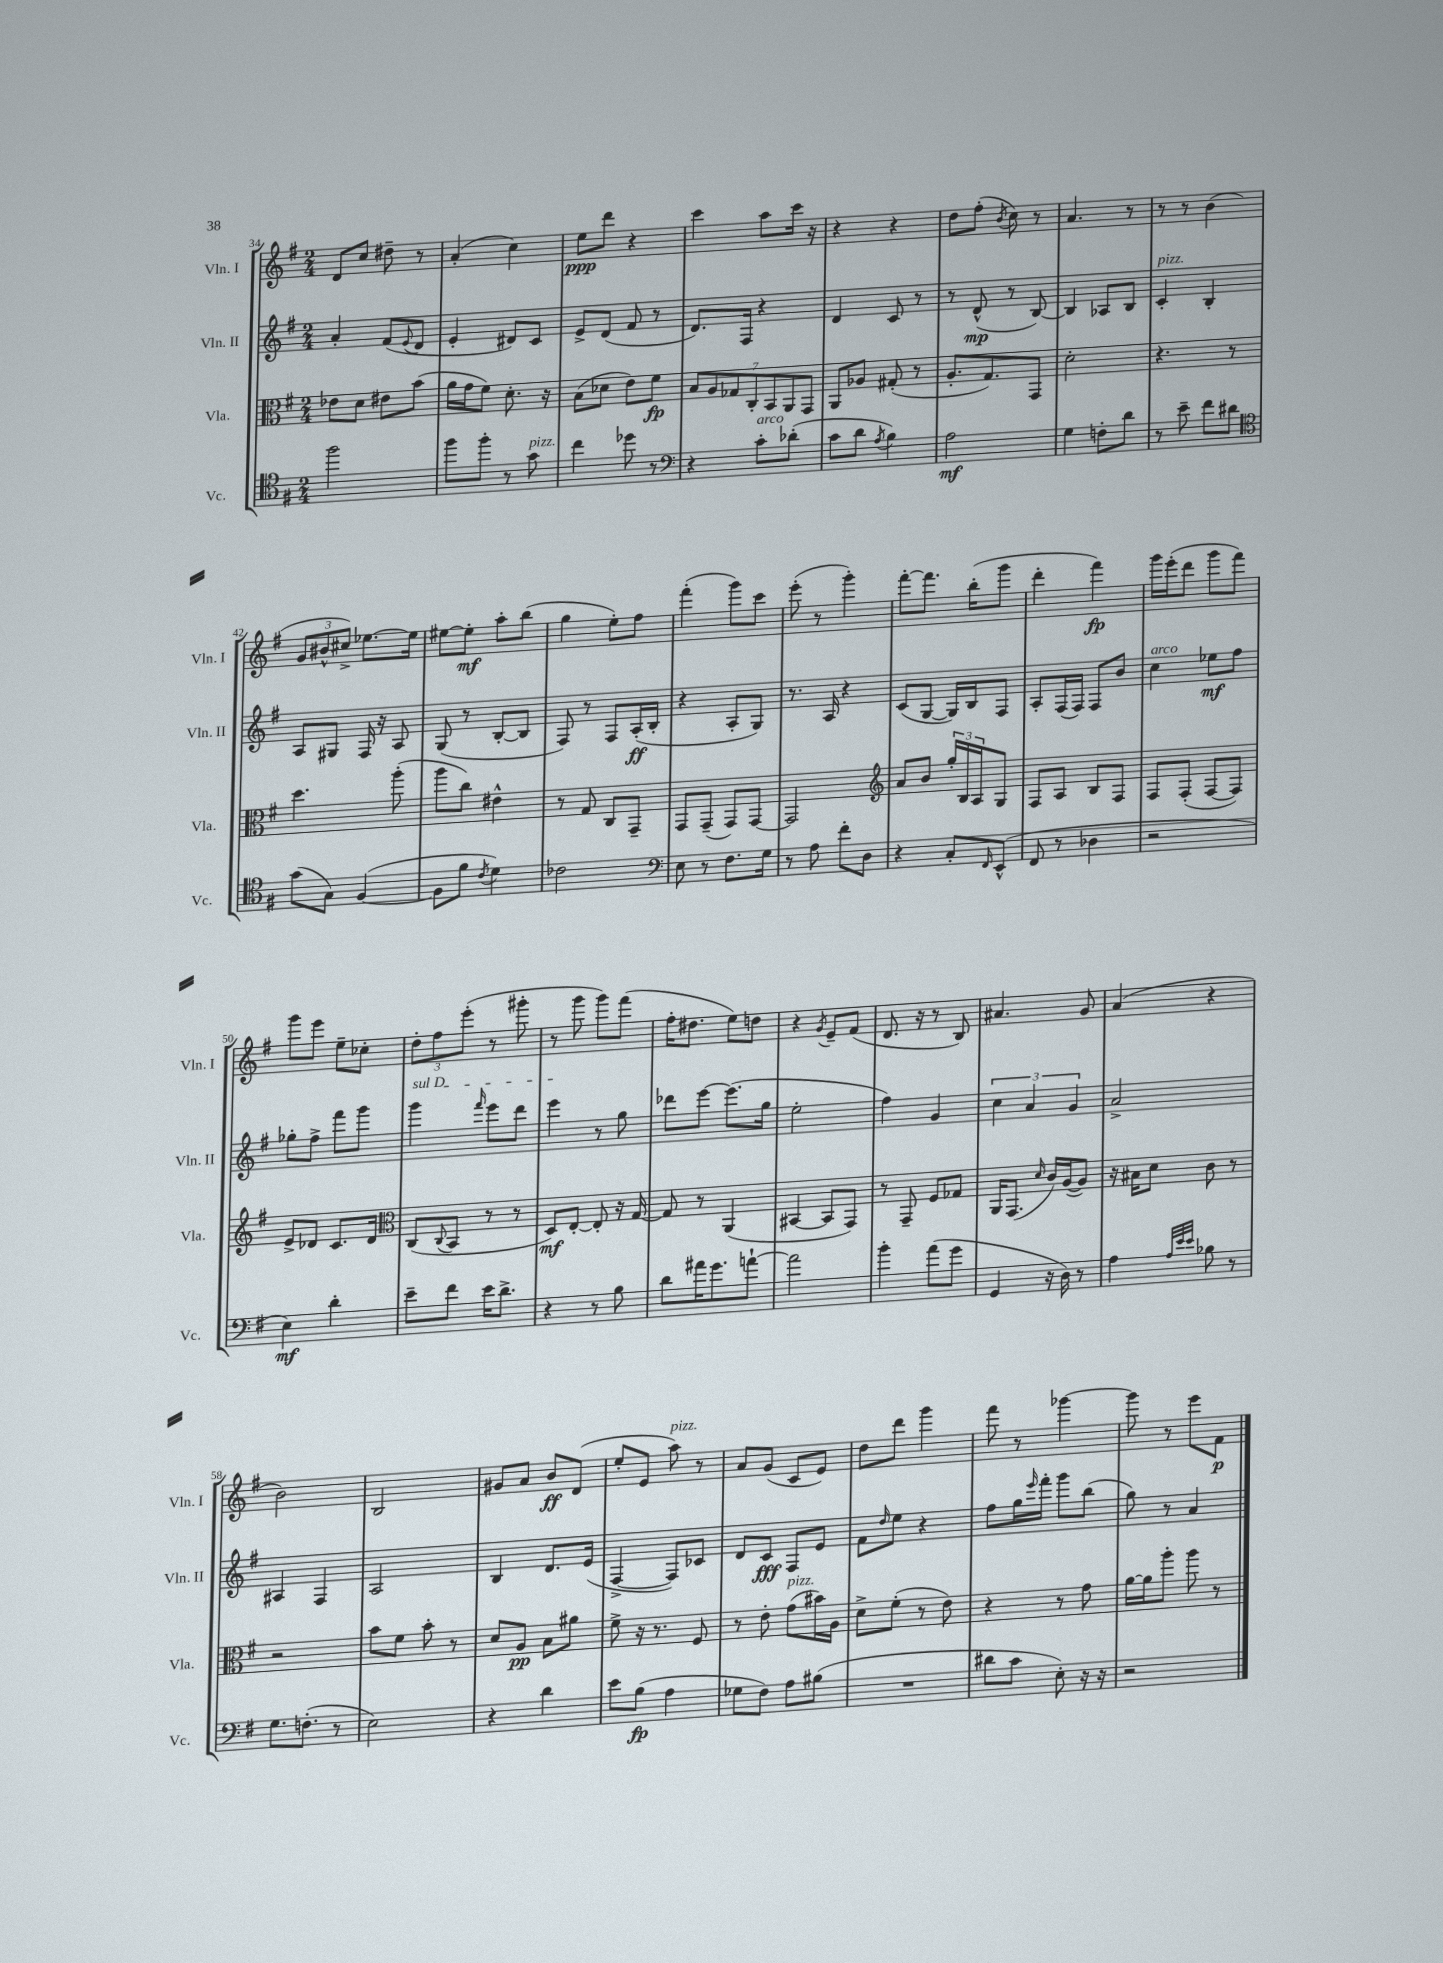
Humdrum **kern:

**kern	**dynam	**kern	**dynam	**kern	**dynam	**kern	**dynam
*part4	*part4	*part3	*part3	*part2	*part2	*part1	*part1
*staff4	*staff4	*staff3	*staff3	*staff2	*staff2	*staff1	*staff1
*I"Vc.	*	*I"Vla.	*	*I"Vln. II	*	*I"Vln. I	*
*I'Vc.	*	*I'Vla.	*	*I'Vln. II	*	*I'Vln. I	*
*clefC4	*	*clefC3	*	*clefG2	*	*clefG2	*
*k[f#]	*	*k[f#]	*	*k[f#]	*	*k[f#]	*
*M2/4	*	*M2/4	*	*M2/4	*	*M2/4	*
=34	=34	=34	=34	=34	=34	=34	=34
2ff#\	.	8e-X\L	.	4a'/	.	8d/L	.
.	.	8d\J	.	.	.	8cc/J	.
.	.	8e#X\L	.	(8f#/L	.	8dd#X~\	.
.	.	.	.	8qqe/	.	.	.
.	.	(8b\J	.	8d/J	.	8r	.
=35	=35	=35	=35	=35	=35	=35	=35
8ff#\L	.	16a\LL	.	4e'/	.	(4a'/	.
.	.	16g\J	.	.	.	.	.
8ff#'\J	.	8f#\J)	.	.	.	.	.
8r	.	8.d'\	.	8d#X/L)	.	4cc\)	.
!LO:TX:a:i:t=pizz.	!	!	!	!	!	!	!
8g\	.	.	.	8c/J	.	.	.
.	.	16r	.	.	.	.	.
=36	=36	=36	=36	=36	=36	=36	=36
4cc\	.	(8B\L	.	8e^/L	.	8ee\L	ppp
.	.	8d-X\J	.	(8d/J	.	8ddd\J	.
8dd-X\	.	8e\L)	.	8f#/	.	4r	.
8r	.	8f#\J	fp	8r	.	.	.
=37	=37	=37	=37	=37	=37	=37	=37
*clefF4	*	*	*	*	*	*	*
4r	.	14B/L	.	8.d/L)	.	4ccc\	.
.	.	14A/	.	.	.	.	.
.	.	14G-X/	.	.	.	.	.
.	.	.	.	16F#/Jk	.	.	.
.	.	14C'/	.	.	.	.	.
!LO:TX:a:i:t=arco	!	!	!	!	!	!	!
8c'\L	.	.	.	4r	.	8aa\L	.
.	.	14BB/	.	.	.	.	.
.	.	14AA/	.	.	.	.	.
(8d-X'\J	.	.	.	.	.	16ccc\Jk	.
.	.	14GG/J	.	.	.	.	.
.	.	.	.	.	.	16r	.
=38	=38	=38	=38	=38	=38	=38	=38
8c\L	.	8AA/L	.	4d/	.	4r	.
8d\J	.	8A-X/J	.	.	.	.	.
8qA/	.	.	.	.	.	.	.
4B\)	.	(8G#X'/	.	8c/	.	4r	.
.	.	8r	.	8r	.	.	.
=39	=39	=39	=39	=39	=39	=39	=39
2A\	mf	8.A'/L	.	8r	.	8dd\L	.
.	.	.	.	(8d^^/	mp	(8ff#'\J	.
.	.	8.G/)	.	.	.	.	.
.	.	.	.	.	.	8qb/	.
.	.	.	.	8r	.	8cc\)	.
.	.	8GG/J	.	[8B/)	.	8r	.
=40	=40	=40	=40	=40	=40	=40	=40
4G\	.	2d'\	.	4B/]	.	4.a/	.
8Fn'\L	.	.	.	8A-X/L	.	.	.
8d\J	.	.	.	8B/J	.	8r	.
=41	=41	=41	=41	=41	=41	=41	=41
!	!	!	!	!LO:TX:a:i:t=pizz.	!	!	!
8r	.	4.r	.	4c'/	.	8r	.
8e~\	.	.	.	.	.	8r	.
8f#\L	.	.	.	4B'/	.	(4b\	.
8d#X\J	.	8r	.	.	.	.	.
!!LO:LB:g=z
=42	=42	=42	=42	=42	=42	=42	=42
*clefC4	*	*	*	*	*	*	*
(8g\L	.	4.dd\	.	8A/L	.	12g/L	.
.	.	.	.	.	.	12b#X^^/	.
8G\J)	.	.	.	8G#X/J	.	.	.
.	.	.	.	.	.	12cc#X^/J)	.
([4F#/	.	.	.	16F#/	.	[8.ee-X\L	.
.	.	.	.	16r	.	.	.
.	.	(8aa'\	.	8A/	.	.	.
.	.	.	.	.	.	16ee-\Jk]	.
=43	=43	=43	=43	=43	=43	=43	=43
8F#\L]	.	8aa\L	.	(8G/	.	[8ee#X\L	.
8f#\J	.	8cc\J)	.	8r	.	8ee#'\J]	mf
8qc/	.	.	.	.	.	.	.
4d\)	.	4e#X^^\	.	[8B'/L	.	8aa'\L	.
.	.	.	.	8B/J]	.	(8bb\J	.
=44	=44	=44	=44	=44	=44	=44	=44
2c-X\	.	8r	.	8F#/)	.	4gg\	.
.	.	8G/	.	8r	.	.	.
.	.	8C/L	.	8F#/L	.	8ee'\L)	.
.	.	8GG~/J	.	(16A'/L	ff	8ff#\J	.
.	.	.	.	16B'/JJ	.	.	.
=45	=45	=45	=45	=45	=45	=45	=45
*clefF4	*	*	*	*	*	*	*
8E\	.	8GG/L	.	4r	.	(4fff#'\	.
8r	.	(8GG~/J	.	.	.	.	.
8.F#\L	.	8GG/L)	.	8A'/L	.	8ggg\L)	.
.	.	[8GG/J	.	8G/J)	.	8ccc\J	.
16G\Jk	.	.	.	.	.	.	.
=46	=46	=46	=46	=46	=46	=46	=46
8r	.	2GG/]	.	8.r	.	(8eee'\	.
8A\	.	.	.	.	.	8r	.
.	.	.	.	16A/	.	.	.
8f#'\L	.	.	.	4r	.	4ggg'\)	.
8D\J	.	.	.	.	.	.	.
=47	=47	=47	=47	=47	=47	=47	=47
*	*	*clefG2	*	*	*	*	*
4r	.	8a/L	.	(8c/L	.	[8fff#'\L	.
.	.	8b/J	.	[8G/J	.	8.fff#\J]	.
8C'/L	.	24gg'/LL	.	16G/LL])	.	.	.
.	.	24B/	.	.	.	.	.
.	.	.	.	16B/J	.	(16bb'\KL	.
.	.	24A/J	.	.	.	.	.
16qqFF#/	.	.	.	.	.	.	.
(8EE^^/J	.	8G/J	.	8F#/J	.	8ggg\J	.
=48	=48	=48	=48	=48	=48	=48	=48
8FF#/	.	8F#/L	.	8A'/L	.	4ddd'\	.
8r	.	8A/J	.	(16F#/L	.	.	.
.	.	.	.	16F#/JJ)	.	.	.
4D-X\	.	8B/L	.	8F#/L	.	4fff#\)	fp
.	.	8F#/J	.	8b/J	.	.	.
=49	=49	=49	=49	=49	=49	=49	=49
!	!	!	!	!LO:TX:a:i:t=arco	!	!	!
2r	.	8F#/L	.	4cc\	.	16ggg\LL	.
.	.	.	.	.	.	(16eee'\J	.
.	.	(8F#'/J	.	.	.	8ddd\J	.
.	.	[8F#/L	.	8ee-X\L	mf	8ggg\L	.
.	.	8F#/J])	.	8ff#\J	.	8fff#\J)	.
!!LO:LB:g=z
=50	=50	=50	=50	=50	=50	=50	=50
4E\)	mf	8e^/L	.	8gg-X'\L	.	8ggg\L	.
.	.	8d-X/J	.	8ff#^\J	.	8eee\J	.
4d'\	.	8.c/L	.	8fff#\L	.	8ee~\L	.
.	.	.	.	8ggg\J	.	8cc-X'\J	.
.	.	16d-/Jk	.	.	.	.	.
=51	=51	=51	=51	=51	=51	=51	=51
*	*	*clefC3	*	*	*	*	*
!	!	!	!	!LO:TX:a:i:t=sul D	!	!	!
8e~\L	.	(8C/L	.	4ggg\	.	12dd'\L	.
.	.	.	.	.	.	12ff#\	.
.	.	8qqC/	.	.	.	.	.
8f#\J	.	8BB/J	.	.	.	.	.
.	.	.	.	.	.	(12eee'\J	.
.	.	.	.	16qqfff#/	.	.	.
16e\KL	.	8r	.	8eee\L	.	8r	.
8.d^\J	.	.	.	.	.	.	.
.	.	8r	.	8ddd\J	.	8ggg#X'\	.
=52	=52	=52	=52	=52	=52	=52	=52
4r	.	8D/L)	mf	4eee\	.	8r	.
.	.	[8E'/J	.	.	.	8ggg\	.
8r	.	8E'/]	.	8r	.	8ggg\L)	.
8B\	.	16r	.	8gg\	.	(8fff#\J	.
.	.	[16G/	.	.	.	.	.
=53	=53	=53	=53	=53	=53	=53	=53
8d\L	.	8G/]	.	8ddd-X\L	.	16ff#'\KL	.
.	.	.	.	.	.	8.dd#X\J	.
16a#X\K	.	8r	.	[8eee\J	.	.	.
8.g\	.	.	.	.	.	.	.
.	.	(4AA/	.	(8.eee\L]	.	8ee\L)	.
[8an`\J	.	.	.	.	.	8ddn\J	.
.	.	.	.	16gg\Jk	.	.	.
=54	=54	=54	=54	=54	=54	=54	=54
2a\]	.	[4BB#X/	.	2ee'\	.	4r	.
.	.	.	.	.	.	8qg/	.
.	.	8BB#/L]	.	.	.	8e~/L	.
.	.	8GG/J)	.	.	.	(8f#/J	.
=55	=55	=55	=55	=55	=55	=55	=55
4b'\	.	8r	.	4ff#\)	.	8.d/	.
.	.	8GG~/	.	.	.	.	.
.	.	.	.	.	.	16r	.
(8a\L	.	8F#/L	.	4g/	.	8r	.
8g\J	.	8G-X/J	.	.	.	8B/)	.
=56	=56	=56	=56	=56	=56	=56	=56
4GG/	.	16AA/KL	.	6cc\	.	4.a#X/	.
.	.	(8.GG/J	.	.	.	.	.
.	.	.	.	6a/	.	.	.
.	.	16qqd/	.	.	.	.	.
16r	.	16c/LL)	.	.	.	.	.
16D\)	.	([16A/J	.	.	.	.	.
.	.	.	.	6g/	.	.	.
8r	.	8A/J])	.	.	.	8g/	.
=57	=57	=57	=57	=57	=57	=57	=57
4A\	.	16r	.	2a^/	.	(4a/	.
.	.	16B#X\KL	.	.	.	.	.
.	.	8d\J	.	.	.	.	.
32qqA/LLL	.	.	.	.	.	.	.
32qqe/	.	.	.	.	.	.	.
32qqe/JJJ	.	.	.	.	.	.	.
8B-X\	.	8c\	.	.	.	4r	.
8r	.	8r	.	.	.	.	.
!!LO:LB:g=z
=58	=58	=58	=58	=58	=58	=58	=58
8.G\L	.	2r	.	4A#X/	.	2b\)	.
(8.Fn'\J	.	.	.	.	.	.	.
.	.	.	.	4F#/	.	.	.
8r	.	.	.	.	.	.	.
=59	=59	=59	=59	=59	=59	=59	=59
2E\)	.	8b\L	.	2A/	.	2B/	.
.	.	8f#\J	.	.	.	.	.
.	.	8b'\	.	.	.	.	.
.	.	8r	.	.	.	.	.
=60	=60	=60	=60	=60	=60	=60	=60
4r	.	8d/L	.	4B/	.	8g#X/L	.
.	.	8A/J	pp	.	.	8a/J	.
4d\	.	8B\L	.	8.d/L	.	8b/L	ff
.	.	8a#X\J	.	.	.	(8d/J	.
.	.	.	.	(16e/Jk	.	.	.
=61	=61	=61	=61	=61	=61	=61	=61
8e\L	.	8f#^\	.	[4F#^/	.	8ee'/L	.
(8B\J	fp	16r	.	.	.	8e/J	.
.	.	8.r	.	.	.	.	.
!	!	!	!	!	!	!LO:TX:a:i:t=pizz.	!
4A\	.	.	.	8F#/L])	.	8aa\)	.
.	.	8F#/	.	8c-X/J	.	8r	.
=62	=62	=62	=62	=62	=62	=62	=62
8G-X\L	.	8r	.	8d/L	.	8a/L	.
8F#\J)	.	8e'\	.	8c/J	fff	(8g/J	.
!	!	!LO:TX:a:i:t=pizz.	!	!	!	!	!
8A\L	.	(8g\L	.	8F#/L	.	8c/L	.
(8B#X\J	.	16b#X\L)	.	8e/J	.	8e/J)	.
.	.	16A\JJ	.	.	.	.	.
=63	=63	=63	=63	=63	=63	=63	=63
2r	.	8d^\L	.	8f#\L	.	8dd\L	.
.	.	.	.	16qqdd/	.	.	.
.	.	(8f#'\J	.	8ee\J	.	8ddd\J	.
.	.	8r	.	4r	.	4ggg\	.
.	.	8e\)	.	.	.	.	.
=64	=64	=64	=64	=64	=64	=64	=64
8d#X\L	.	4r	.	8ff#\L	.	8fff#\	.
8c\J	.	.	.	16gg\L	.	8r	.
.	.	.	.	16qqeee/	.	.	.
.	.	.	.	16fff#'\JJ	.	.	.
8E'\)	.	8r	.	8ggg\L	.	[4ggg-X\	.
16r	.	8g\	.	(8bb\J	.	.	.
16r	.	.	.	.	.	.	.
=65	=65	=65	=65	=65	=65	=65	=65
2r	.	[16a\LL	.	8gg\)	.	8ggg-\]	.
.	.	16a\J]	.	.	.	.	.
.	.	8aa'\J	.	8r	.	8r	.
.	.	8aa\	.	4a/	.	8eee\L	.
.	.	8r	.	.	.	8f#\J	p
==	==	==	==	==	==	==	==
*-	*-	*-	*-	*-	*-	*-	*-
